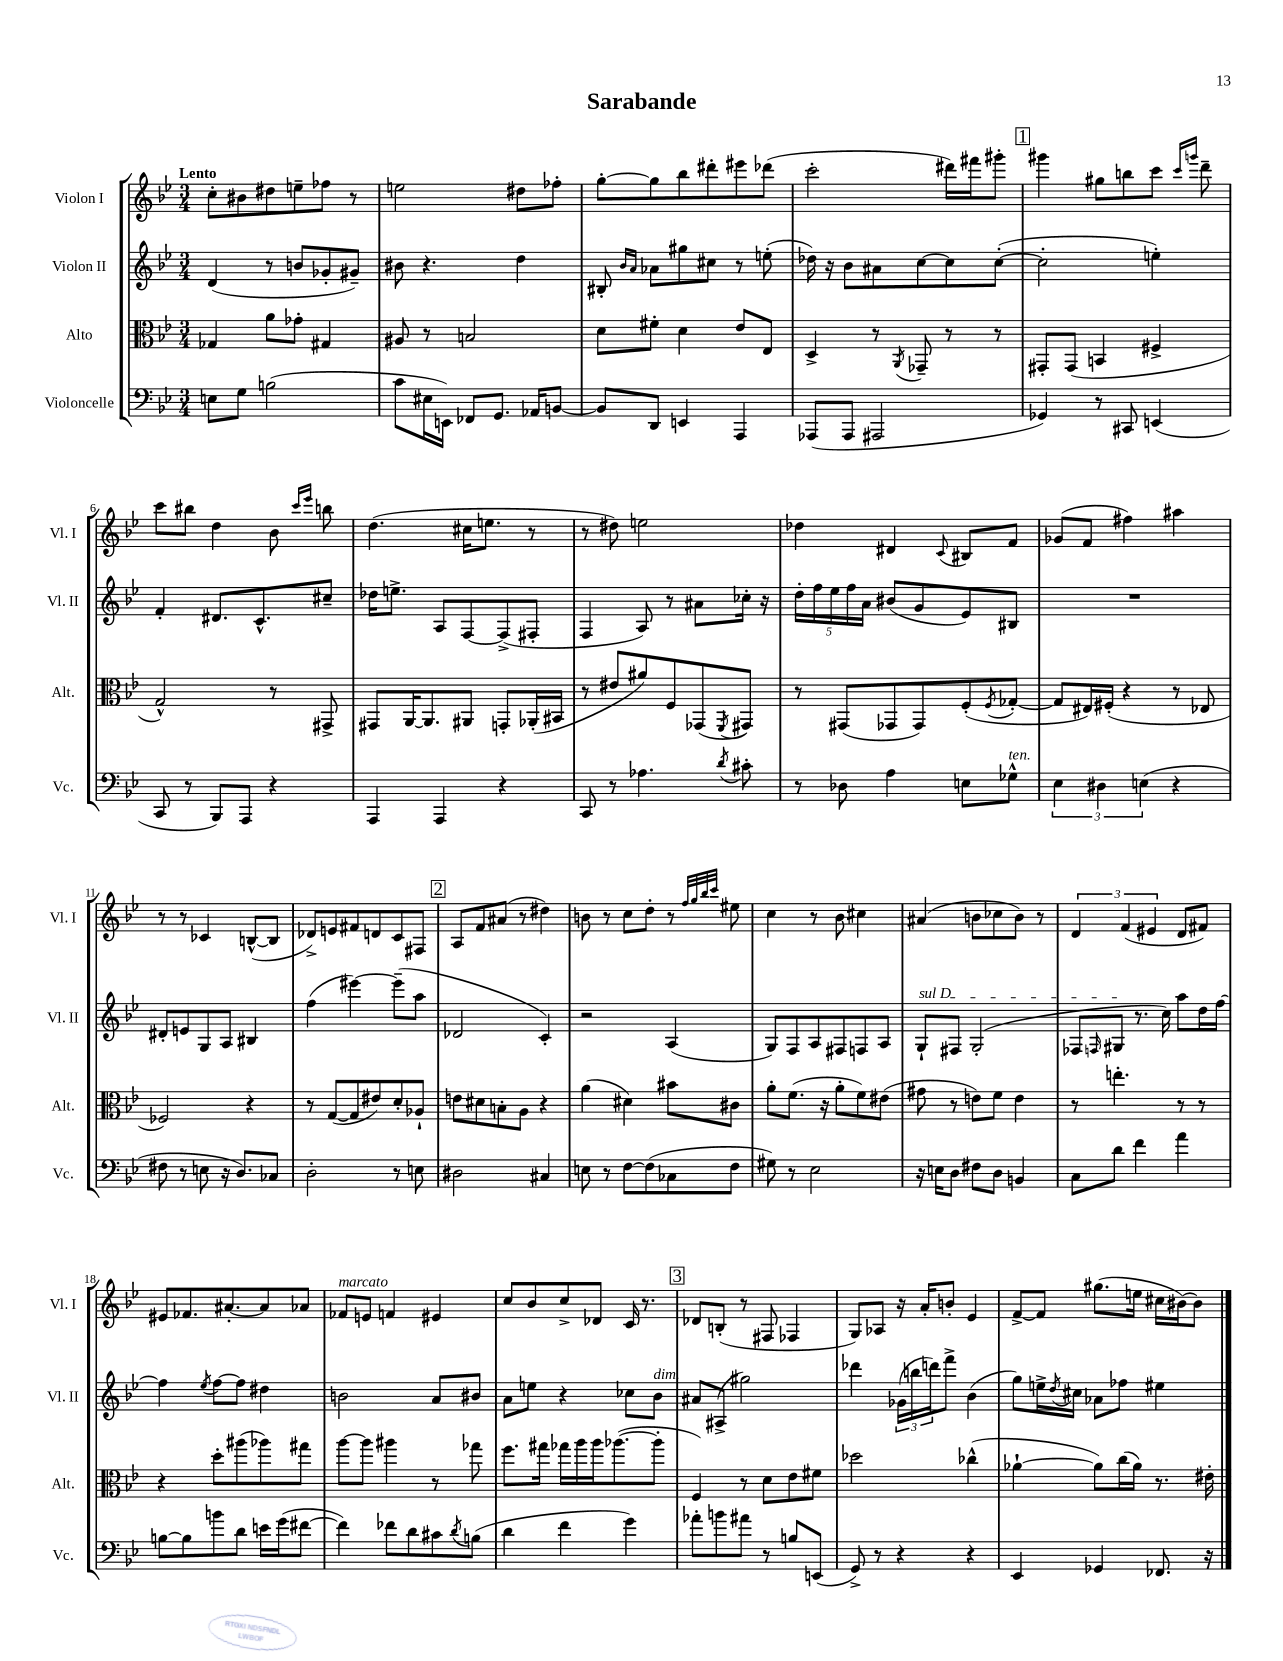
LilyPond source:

\header { title = "Sarabande" }
<<
\new StaffGroup <<
\new Staff = "s0" \with { instrumentName = "Violon I" shortInstrumentName = "Vl. I" } {
    \clef treble \key bes \major \numericTimeSignature \time 3/4 \tempo "Lento"
    c''8-. bis'8 dis''8 e''8-- fes''8 r8 |
    e''2 dis''8 fes''8-. |
    g''8~-. g''8 bes''8 dis'''8-. eis'''8 des'''8( |
    c'''2-. dis'''16) fis'''16 gis'''8-. |
    \mark \markup { \box "1" } gis'''4 gis''8 b''8 c'''8 \grace { c'''16 g'''16 } d'''8-- |
    c'''8 bis''8 d''4 bes'8 \grace { c'''16 ees'''16 } b''8 |
    d''4.( cis''16 e''8. r8 |
    r8 dis''8) e''2 |
    des''4 dis'4 \appoggiatura { c'8 } bis8 f'8 |
    ges'8( f'8 fis''4) ais''4 |
    r8 r8 ces'4 b8~-^( b8 |
    des'8->) e'8 fis'8 d'8 c'8 fis8 |
    \mark \markup { \box "2" } a8 f'8 ais'8( r8 dis''4) |
    b'8 r8 c''8 d''8-. r8 \grace { f''32 g''32 bes''32 c'''32 } eis''8 |
    c''4 r8 bes'8 cis''4 |
    ais'4( b'8 ces''8 b'8) r8 |
    \tuplet 3/2 { d'4 f'4( eis'4 } d'8 fis'8) |
    eis'8 fes'8. ais'8.~-. ais'8 aes'8 |
    fes'8^\markup { \italic "marcato" } e'8 f'4 eis'4 |
    c''8 bes'8 c''8-> des'8 c'16 r8. |
    \mark \markup { \box "3" } des'8 b8-.( r8 fis8 fes4 |
    g8) aes8 r16 a'16-. b'8-. ees'4 |
    f'8~-> f'8 gis''8.( e''16 cis''16 bis'16~) bis'8 \bar "|." |
}
\new Staff = "s1" \with { instrumentName = "Violon II" shortInstrumentName = "Vl. II" } {
    \clef treble \key bes \major \numericTimeSignature \time 3/4
    d'4( r8 b'8 ges'8-. gis'8--) |
    bis'8 r4. d''4 |
    bis8-. \grace { bes'16 a'16 } aes'8 gis''8 cis''8 r8 e''8-.( |
    des''16) r16 bes'8 ais'8 c''8~ c''8 c''8~-.( |
    \mark \markup { \box "1" } c''2-. e''4-.) |
    f'4-. dis'8. c'8.-^ cis''8-- |
    des''16 e''8.-> a8 f8~ f8->( fis8-. |
    f4 a8) r8 ais'8 ces''16-. r16 |
    \tuplet 5/4 { d''16-. f''16 ees''16 f''16 a'16 } bis'8( g'8 ees'8) bis8 |
    R2. |
    dis'8-. e'8 g8 a8 bis4 |
    f''4( eis'''4~) eis'''8--( a''8 |
    \mark \markup { \box "2" } des'2 c'4-.) |
    r2 a4( |
    g8) f8 a8 fis8 f8 a8 |
    \once \override TextSpanner.bound-details.left.text = \markup { \italic "sul D" } g8-!\startTextSpan fis8 g2-.( |
    fes8 \grace { f16 } gis8\stopTextSpan r8. c''16) a''8 d''16 f''16~ |
    f''4 \acciaccatura { ees''8 } f''8~ f''8 dis''4 |
    b'2 a'8 bis'8 |
    a'8 e''8 r4 ces''8 bes'8^\markup { \italic "dim." } |
    \mark \markup { \box "3" } ais'8 ais8->( gis''2) |
    des'''4 \tuplet 3/2 { ges'16( b''16 d'''16) } f'''8-> bes'4( |
    g''8) e''16-> \acciaccatura { d''8 } cis''16 aes'8 fes''8 eis''4 \bar "|." |
}
\new Staff = "s2" \with { instrumentName = "Alto" shortInstrumentName = "Alt." } {
    \clef alto \key bes \major \numericTimeSignature \time 3/4
    ges4 a'8 ges'8-. gis4 |
    ais8 r8 b2 |
    d'8 fis'8-. d'4 ees'8 ees8 |
    d4-> r8 \acciaccatura { a,8 } ges,8-- r8 r8 |
    \mark \markup { \box "1" } gis,8-. gis,8( b,4 fis4-> |
    g2-^) r8 gis,8-> |
    gis,8 a,16~ a,8. ais,8 g,8-. aes,16-.( bis,16 |
    r8 eis'8 ais'8) f8 ges,8( \acciaccatura { f,8 } gis,8) |
    r8 gis,8( ges,8 ges,8) f8-.( \acciaccatura { f8 } ges8~-. |
    ges8 eis16) fis16-.( r4 r8 ees8 |
    fes2) r4 |
    r8 g8~( g8 eis'8) d'8-. aes8-! |
    \mark \markup { \box "2" } e'8 dis'8 b8-. a8 r4 |
    a'4( dis'4) bis'8 cis'8 |
    a'8-. f'8.( r16 a'8-. f'8) eis'8( |
    gis'8 r8 e'8) f'8 e'4 |
    r8 e''4.-. r8 r8 |
    r4 d''8-. ais''8( aes''8) gis''8 |
    a''8~ a''8 ais''4 r8 ges''8 |
    f''8. gis''16 ges''16 a''16 a''16 aes''8.~( aes''8-. |
    \mark \markup { \box "3" } f4) r8 d'8 ees'8 fis'8 |
    des''2 ces''4-^( |
    aes'4~-! aes'8) c''16( aes'16) r8. eis'16-. \bar "|." |
}
\new Staff = "s3" \with { instrumentName = "Violoncelle" shortInstrumentName = "Vc." } {
    \clef bass \key bes \major \numericTimeSignature \time 3/4
    e8 g8 b2( |
    c'8 eis16 e,16) fes,8 g,8. aes,16 b,8~ |
    b,8 d,8 e,4 a,,4 |
    aes,,8( aes,,8 ais,,2 |
    \mark \markup { \box "1" } ges,4) r8 cis,8 e,4( |
    c,8 r8 bes,,8) a,,8 r4 |
    a,,4 a,,4 r4 |
    c,8 r8 aes4. \acciaccatura { d'8 } cis'8-. |
    r8 des8 a4 e8 ges8-^^\markup { \italic "ten." } |
    \tuplet 3/2 { ees4 dis4 e4( } r4 |
    fis8 r8 e8 r16 d8.) ces8 |
    d2-. r8 e8 |
    \mark \markup { \box "2" } dis2 cis4 |
    e8 r8 f8~ f8( ces8 f8 |
    gis8) r8 ees2 |
    r16 e16 d8 fis8 d8 b,4 |
    c8 d'8 f'4 a'4 |
    b8~ b8 b'8 d'8 e'16 g'16( fis'8~ |
    fis'4) fes'8 d'8 cis'8 \acciaccatura { d'8 } b8( |
    d'4 f'4 g'4) |
    \mark \markup { \box "3" } aes'8-. b'8 ais'8 r8 b8 e,8( |
    g,8->) r8 r4 r4 |
    ees,4 ges,4 fes,8. r16 \bar "|." |
}
>>
>>
